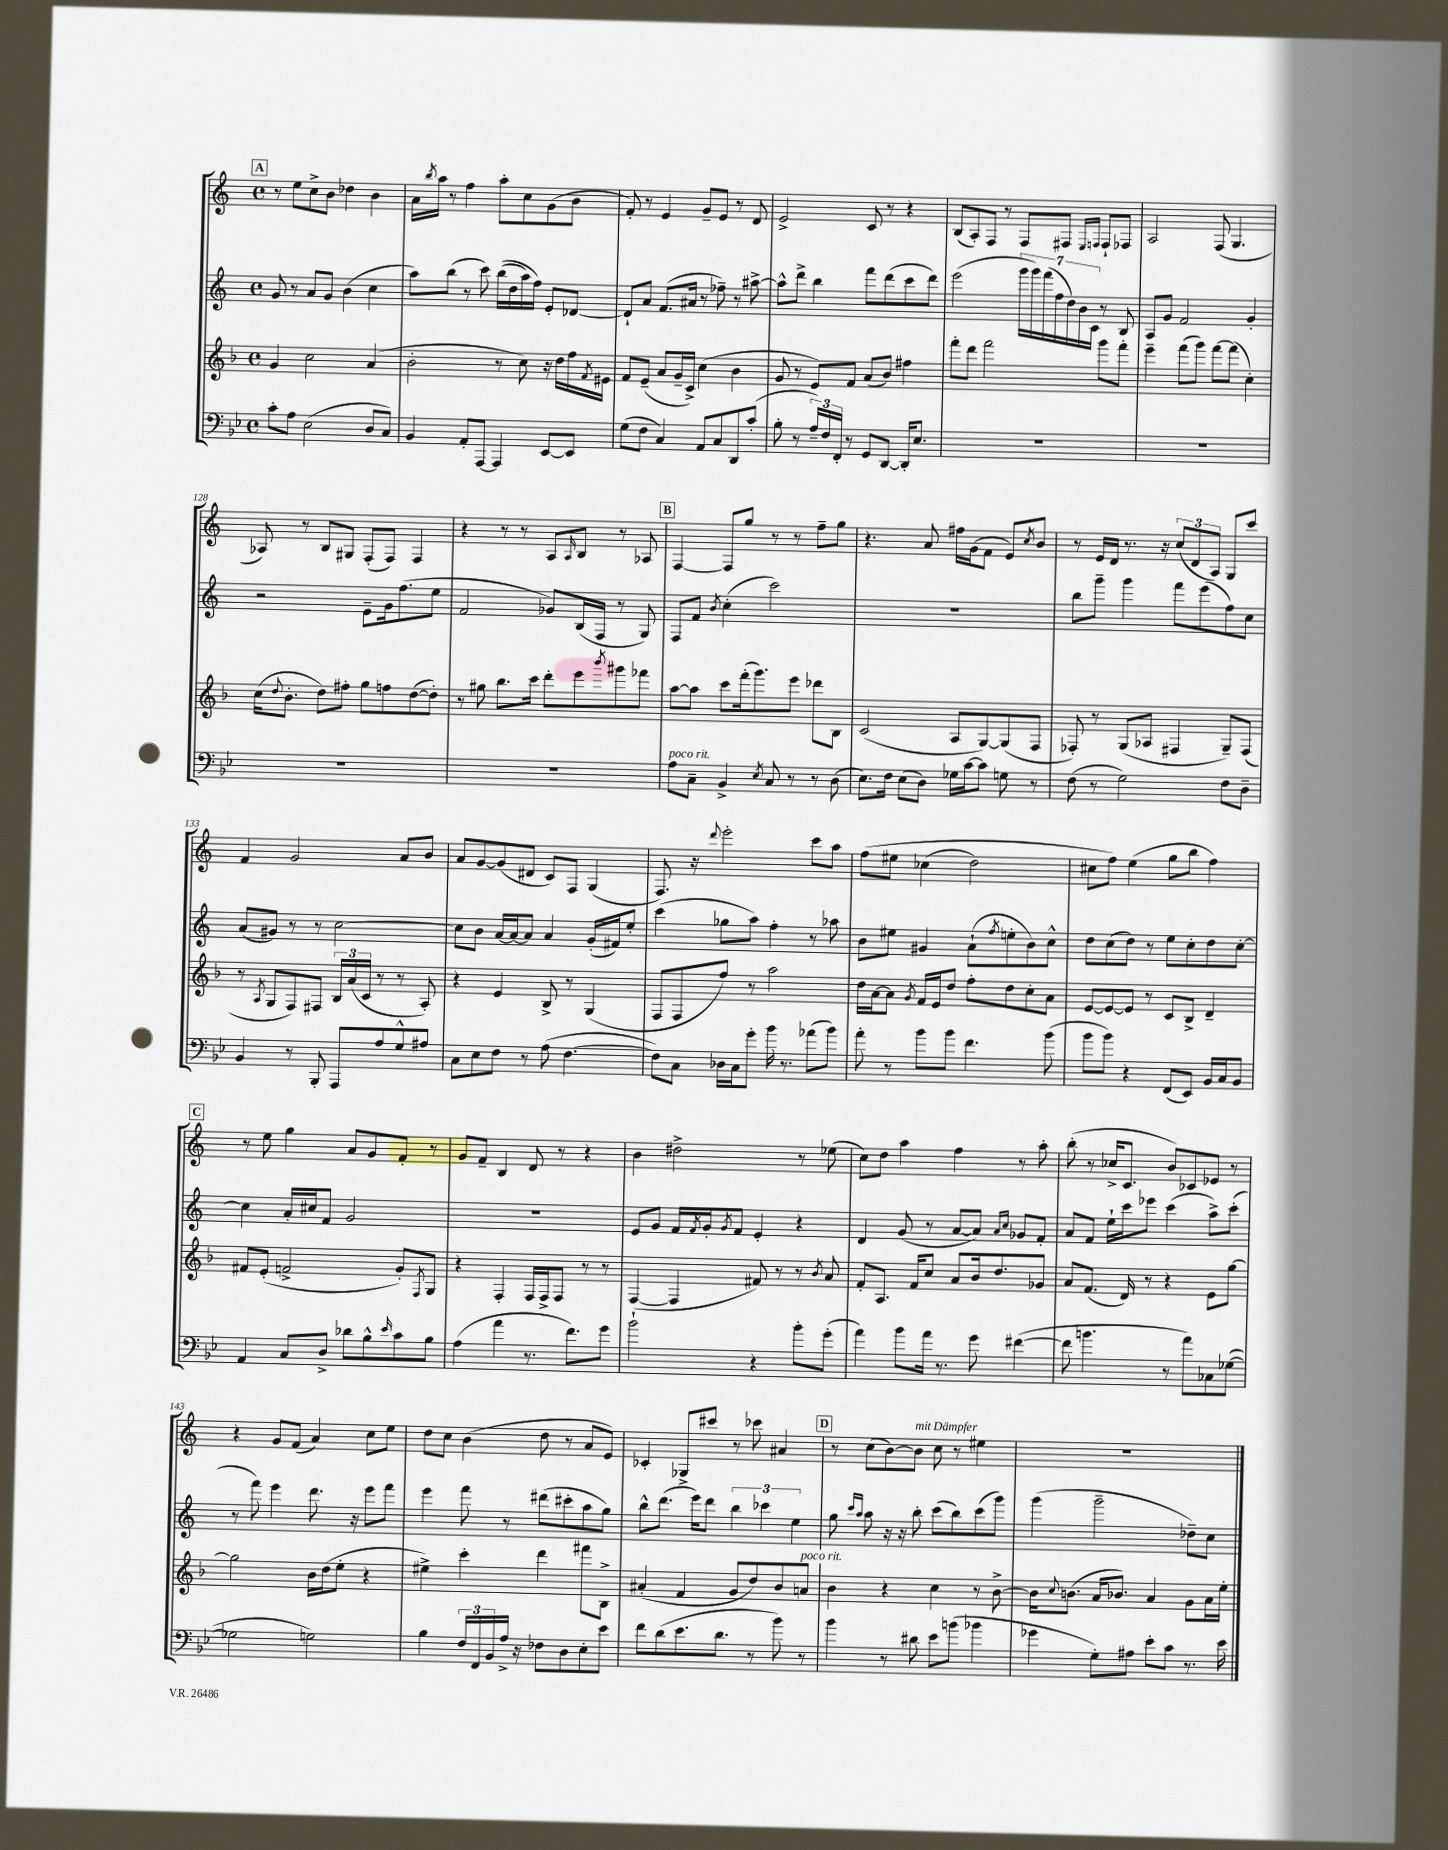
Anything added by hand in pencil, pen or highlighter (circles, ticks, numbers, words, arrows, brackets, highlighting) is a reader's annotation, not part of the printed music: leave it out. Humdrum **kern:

**kern	**kern	**kern	**kern
*staff4	*staff3	*staff2	*staff1
*clefF4	*clefG2	*clefG2	*clefG2
*k[b-e-]	*k[b-]	*k[]	*k[]
*M4/4	*M4/4	*M4/4	*M4/4
*met(c)	*met(c)	*met(c)	*met(c)
8c'\L	4g/	8g/	8r
8A\J	.	8r	8ee\L
(2E-\	2cc\	8a/L	8cc^\
.	.	8g/J	8b\J
.	.	(4b\	4dd-\
8D/L	(4a/	4cc\	4b\
8C/J)	.	.	.
=	=	=	=
4BB-/	2b-'\	8aa\L)	16a\LL
.	.	.	8qbb/
.	.	.	16aa\JJ
.	.	(8bb\J	8r
8AA'/L	.	8r	4ff\
[8AAA/J	.	8ccc\)	.
4AAA/]	8r	&((16bb\LL	8aa'\L
.	.	16dd\	.
.	8cc\)	16aa\)	8cc\
.	.	16ff\JJ&)	.
[8EE-/L	16r	8e'/L	(8g\
.	16dd\LL	.	.
8EE-/]J	16ff\	[8d-/J	8b\J
.	8qf/	.	.
.	16e#\JJ	.	.
=	=	=	=
(8G\L	8f/L	8d-`/]L	8f'/)
8F\J	(8e~/J	8a/J	8r
4C/)	8a/L	(8.f/L	4e/
.	16g~/L	.	.
.	16c^/JJ)	16a#/Jk	.
8AA/L	(4cc\	8r	8g~/L
8C/	.	8ff-~\)	8e/J
8DD/	4b-\	8r	8r
(8c'/J	.	[8aa#^\	8d/
=	=	=	=
8B-'\	8g/	8aa#^^\]L	2e^/
8r	8r	8ddd^\J	.
24A~/LL)	8e/L)	4bb\	.
24F/	.	.	.
24FF'/JJ	.	.	.
8r	8f/J	.	.
8GG/L	(8a/L	8fff\L	8c/
[8DD/J	8b-/J)	(8ddd\	8r
16DD'/]LK	4ff#\	8ccc\	4r
8.E-/J	.	.	.
.	.	8ddd\J)	.
=	=	=	=
1r	8fff'\L	(2eee\	(8B/L
.	8ddd\J	.	8A'/)
.	2fff\	.	8F/J
.	.	.	8r
.	.	28ggg\LL	8F/L
.	.	28ggg\)	.
.	.	(28fff\	.
.	.	28ff\	.
.	.	.	8F#/J
.	.	28dd\)	.
.	.	28b\	.
.	.	28c\JJ	.
.	.	.	16qqE/LL
.	.	.	16qqF/JJ
.	8ggg\L	8r	8F`/L
.	8fff'\J	8B/	8F-/J
=	=	=	=
1r	4eee~\	8A/L	2A/
.	.	8g/J	.
.	(8fff\L	2f/	.
.	8ggg\J)	.	.
.	[8fff\L	.	(8F/
.	(8fff\]J	.	4.G/
.	4cc'\)	4g'/	.
=	=	=	=
1r	(16cc\LK	2r	8A-/)
.	8qqdd/	.	.
.	8.b-'\J	.	.
.	.	.	8r
.	8dd\L)	.	8B/L
.	8ff#'\J	.	8G#/J
.	8gg\L	8e~\L	(8F'/L
.	8ff\	16g\k	8F/J)
.	.	(8.ff\	.
.	([8dd\	.	4F/
.	8dd'\]J)	8ee\J	.
=	=	=	=
1r	8r	2f/	4r
.	8gg#\	.	.
.	8.bb-\L	.	8r
.	.	.	8r
.	16ccc\Jk	.	.
.	8ddd'\L	8g-/L)	8A/L
.	.	.	16qqA/
.	8eee\	(16B/L	8B/J
.	.	16F/JJ	.
.	8qbbb-/	.	.
.	8ggg#\	8r	8r
.	8fff-\J	8G/)	8A-/
=	=	=	=
8A\L	[8aa\L	8F/L	[4F/
8C~\J	8aa\]J	8f/J	.
.	.	8qb/	.
4BB-^/	8ccc\L	(4cc'\	8F/]L
.	(16fff'\k	.	8gg/J
.	8.ggg\)	.	.
8qE-/	.	.	.
8C/	.	2ccc\)	8r
8r	8eee\J	.	8r
8r	8ddd-\L	.	8ff~\L
(8D\	8B-\J	.	8gg\J
=	=	=	=
8.E-\L)	(2c/	1r	4.r
16F\Jk	.	.	.
(8E-\L	.	.	.
8D\J)	.	.	8a/
16G-\LL	8A/L	.	16ff#\LL
[16c\J	.	.	(16g\J
8c\]J	[8G/)	.	8f\J
8G\	(8G/]	.	8e/L)
.	.	.	8qcc/
8r	8F/J	.	8b/J
=	=	=	=
(8F\	8F-'/)	8bb\L	8r
8r	8r	8ggg~\J	16e/LL
.	.	.	16d/JJ
2G\)	(8G/L	4ggg\	8.r
.	8A-/J	.	.
.	.	.	16r
.	4F#/	8fff\L	(12cc/L
.	.	.	12d/
.	.	(8eee\	.
.	.	.	12A/J)
8F\L	8G~/L)	8ff\)	8G/L
8D~\J	(8F#/J	8cc\J	8ccc/J
=	=	=	=
4BB-/	8r	(8a/L	4f/
.	8qA/	.	.
.	8G/L	8g#/J)	.
8r	8F/)	8r	2g/
8BBB-'/	8F#/J	8r	.
8AAA/L	24B-/LL	[2cc\	.
.	(24a/	.	.
.	24c/JJ	.	.
8A/	8r	.	.
8G^^/	8r	.	8a/L
8A#/J	8A'/)	.	8b/J
=	=	=	=
8C\L	4r	8cc\]L	8a/L
8E-\	.	8b\J	[8g/
8F\J	4e/	[16a/LL	(8g/]
.	.	16a/_J	.
8r	.	8a/]J	8d#/J
(8A\	8B-^/	4a/	8c/L)
[4.F\	8r	.	8F/J
.	(4G/	(16g'/LL	(4G/
.	.	16f#/J)	.
.	.	8ee'/J	.
=	=	=	=
8F\]L)	8F/L	(4ccc\	8.F/)
8C\J	8F/	.	.
.	.	.	16r
.	.	.	8qqddd/
16D-\LL	8ff/J)	8gg-\L	2eee'\
16C\J	.	.	.
8g'\J	8r	8aa\J)	.
16b-\	2aa\	4ff'\	.
8.r	.	.	.
(8a-\L	.	8r	8ccc\L
8b-\J)	.	8aa-\	8aa\J
=	=	=	=
8a'\	16dd\LL	8b\L	&(8ff\L
.	[16a\J	.	.
8r	8a\]J	8ee#\J	8ee#\J
.	8qg/	.	.
8b-\L	16f/LL	4g#/	(4cc-\
.	16e/J	.	.
8b-\J	8dd/J	.	.
4.f\	8ff'\L	(8a`\L	2dd\)
.	.	8qff/	.
.	8dd\	8ee'\	.
.	8cc'\	8b\)	.
(8b-\	8a\J	8cc^^\J	.
=	=	=	=
8b-\L	[8e/L	8dd\L	8cc#\L
8b-\J)	8e/_	(8cc\	8ff\J&)
4r	8e/]J	8dd\J)	(4ee\
.	8r	8r	.
(8FF/L	8c/L	8ee\L	8gg\L
8EE-/J)	8B-^/J	8cc'\	8bb\J
16BB-/LL	4d~/	8dd\	4ff\)
16C/J	.	.	.
8BB-/J	.	[8cc'\J	.
=	=	=	=
4AA/	8f#/L	4cc\]	8r
.	(8e'/J	.	8ee\
8C/L	2f^/	16a'/LL	4gg\
.	.	16cc#/J	.
8D^/J	.	8f/J	.
8d-\L	.	2g/	8a/L
8B-^^\	.	.	8g/
16qqe-/	.	.	.
8c\	8g'/L)	.	8f'/J
.	8qF/	.	.
8B-\J	8G/J	.	8r
=	=	=	=
(4A\	4r	1r	8g/L
.	.	.	8f~/J
4a\	4F'/	.	4B/
8.r	16F/LL	.	8d/
.	16F^/J	.	.
.	8F/J	.	8r
8.f\L)	.	.	.
.	8r	.	4r
8g\J	8r	.	.
=	=	=	=
2b-`\	([4F/	8e/L	4b\
.	.	8g/J	.
.	4F/]	16f/LL	2dd#^\
.	.	8qf/	.
.	.	16g'/J	.
.	.	8qg/	.
.	.	8f/J	.
4r	8f#/)	4e'/	.
.	8r	.	.
8b-'\L	8r	4r	8r
.	8qb-/	.	.
(8g'\J	8a/	.	(8ee-\
=	=	=	=
4a\)	8f'/L	4d/	8cc\L)
.	8.A/J	.	8dd\J
8b-\L	.	(8g/	4aa\
.	16f/LK	.	.
16a\Jk	8cc/J	8r	.
8.r	.	.	.
.	8a/L	[8a/L	4ff\
8g\	16b-/k	8a/]J)	.
.	8.dd/	.	.
.	.	16qqa/LL	.
.	.	16qqcc/JJ	.
([4f#\	.	8g-/L	8r
.	8g-/J	8f'/J	8aa'\
=	=	=	=
8f#\]	8a/L	8a/L	(8bb'\
4.b\	(8.f/J	8f/J	8r
.	.	16ee`\LL	16cc-^/LK
.	16d/)	16ccc\J	8.c/J
.	8r	8eee-\J	.
8r	4r	(4ccc\	8b/L)
8a\L)	.	.	8c-/
8C-\	8e\L	8aa^\L)	8e-/J
([8G-\J	[8gg\J	(8ccc'\J	8r
=	=	=	=
2G-\]	2gg\]	8r	4r
.	.	8fff\)	.
.	.	4eee\	8g/L
.	.	.	(8f/J
2G\)	16b-\LL	8.ddd\	4a/)
.	(16dd\J	.	.
.	8ee'\J	.	.
.	.	16r	.
.	4r	8eee\L	8cc\L
.	.	8fff\J	8ee\J
=	=	=	=
4B-\	4ee#^\)	4eee\	8dd\L
.	.	.	8cc\J
24F/LL	4ccc'\	8fff\	(4b\
24FF/	.	.	.
24BB-/	.	.	.
16A^/JJ	.	8r	.
16r	.	.	.
8F-\L	4ddd\	(8ddd#\L	8dd\
8D\	.	8ccc#'\	8r
8E-'\	8fff#\L	8aa\	8a/L
8e-\J	8B-^\J	8gg\J)	8e/J)
=	=	=	=
8f\L	(4a#'/	8bb^^\L	4c-'/
(8d\	.	(8.ddd\J	.
8.e-\	4f/	.	8G-^/L
.	.	16eee\LK)	.
.	.	8ddd\J	8ccc#/J
8.d\J	.	.	.
.	8g/L	6bb\	8r
8r	8dd/)	.	8ccc-\
.	.	6ccc-\	.
8b-\)	8b-/	.	4a#/
.	.	6ee\	.
8r	8a/J	.	.
=	=	=	=
4b-\	4b-\	8gg\	8r
.	.	16qqccc/LL	.
.	.	16qqaa/JJ	.
.	.	8aa\	(8cc\L
8r	4r	16r	[8b\)
.	.	16r	.
8d#\	.	8bb'\	8b\]J
8e-\L	4cc\	(8ccc\L	8cc\
(8b\J	.	8bb\)	8r
4b-\	8r	(8ccc\	4ee#\
.	[8b-^\	8ggg\J)	.
=	=	=	=
4g-\	16b-\]LK	(4ggg\	1r
.	8qqcc/	.	.
.	(8.b\J	.	.
8G'\L)	16a/LK	2ggg~\	.
.	8.b-/J)	.	.
8A#\J	.	.	.
8e-'\L	4a/	.	.
8c\J	.	.	.
8.r	8g\L	8dd-~\L)	.
.	16a\L	8cc\J	.
16e-\	16ee'\JJ	.	.
==	==	==	==
*-	*-	*-	*-
